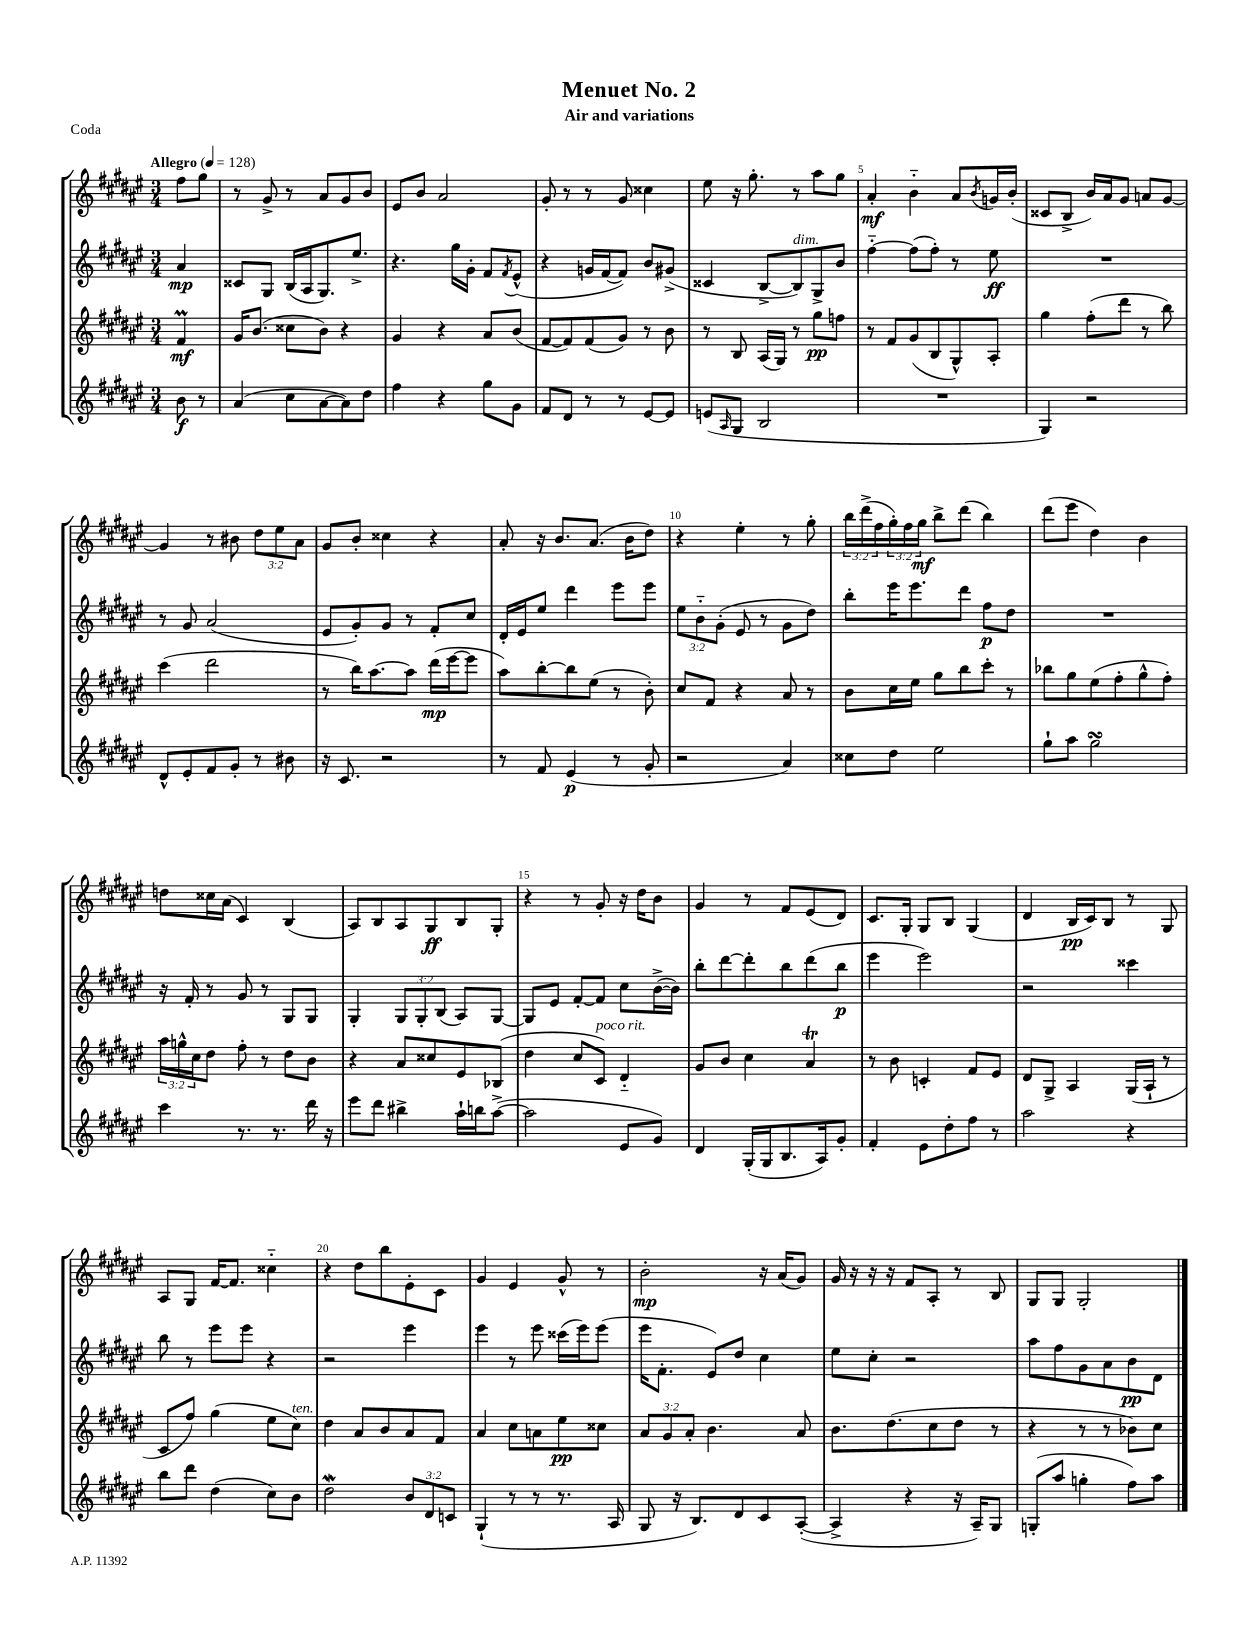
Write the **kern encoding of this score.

**kern	**kern	**kern	**kern
*staff4	*staff3	*staff2	*staff1
*clefG2	*clefG2	*clefG2	*clefG2
*k[f#c#g#d#a#e#]	*k[f#c#g#d#a#e#]	*k[f#c#g#d#a#e#]	*k[f#c#g#d#a#e#]
*M3/4	*M3/4	*M3/4	*M3/4
*MM128	*MM128	*MM128	*MM128
8b\	4f#/	4a#/	8ff#\L
8r	.	.	8gg#\J
=	=	=	=
(4a#/	16g#/LK	8c##/L	8r
.	(8.b/J	.	.
.	.	8G#/J	8g#^/
8cc#\L	8cc##\L	(16B/LL	8r
.	.	16A#/J	.
[8a#\	8b\J)	8.G#/)	8a#/L
8a#\])	4r	.	8g#/
.	.	8.ee#^/J	.
8dd#\J	.	.	8b/J
=	=	=	=
4ff#\	4g#/	4.r	8e#/L
.	.	.	8b/J
4r	4r	.	2a#/
.	.	16gg#\LL	.
.	.	16g#'\JJ	.
8gg#\L	8a#/L	8f#/L	.
.	.	8qf#/	.
8g#\J	(8b/J	(8e#^^/J	.
=	=	=	=
8f#/L	[8f#/L	4r	8g#'/
8d#/J	8f#/])	.	8r
8r	(8f#/	16g/LL	8r
.	.	[16f#/J	.
8r	8g#/J)	8f#/]J)	8g#/
[8e#/L	8r	8b/L	4cc##\
8e#/]J	8b\	(8g#^/J	.
=	=	=	=
(8e/L	8r	4c##/	8ee#\
16qqA#/	.	.	.
8G#/J	8B/	.	16r
.	.	.	8.gg#'\
2B/	(16A#/LL	[8B^/L	.
.	16G#/JJ)	.	.
.	8r	8B/])	8r
.	8gg#\L	8G#^/	8aa#\L
.	8ff\J	8b/J	8gg#\J
=	=	=	=
2.r	8r	[4ff#'~\	4a#'/
.	8f#/L	.	.
.	(8g#/	(8ff#\]L	4b'~\
.	8B/	8ff#'\J)	.
.	8G#^^/)	8r	8a#/L
.	.	.	8qb/
.	8A#'/J	8ee#\	16g/L
.	.	.	(16b'/JJ
=	=	=	=
4G#/)	4gg#\	2.r	8c##/L
.	.	.	8B^/J
2r	(8ff#'\L	.	16b/LL)
.	.	.	16a#/J
.	8ddd#\J	.	8g#/J
.	8r	.	8a/L
.	8bb\)	.	[8g#/J
=	=	=	=
8d#^^/L	(4ccc#\	8r	4g#/]
8e#'/	.	8g#/	.
8f#/	2ddd#\	(2a#/	8r
8g#'/J	.	.	8b#\
8r	.	.	12dd#\L
.	.	.	12ee#\
8b#\	.	.	.
.	.	.	12a#\J
=	=	=	=
16r	8r	8e#/L	8g#/L
8.c#/	.	.	.
.	16bb\LK)	8g#'/)	8b'/J
.	[8.aa#\	.	.
2r	.	8g#/J	4cc##\
.	8aa#\]J	8r	.
.	(16ddd#\LL	8f#'/L	4r
.	[16eee#\J	.	.
.	8eee#\]J	8cc#/J	.
=	=	=	=
8r	8aa#\L)	16d#'/LL	8a#'/
.	.	16e#/J	.
8f#/	[8bb'\	8ee#/J	16r
.	.	.	8.b/L
(4e#/	8bb\]	4ddd#\	.
.	(8ee#\J	.	(8.a#/J
8r	8r	8eee#\L	.
.	.	.	16b\LK
8g#'/	8b'\)	8eee#\J	8dd#\J)
=	=	=	=
2r	8cc#/L	12ee#\L	4r
.	.	12b'~\	.
.	8f#/J	.	.
.	.	(12g#'\J	.
.	4r	8e#/	4ee#'\
.	.	8r	.
4a#/)	8a#/	8g#\L	8r
.	8r	8dd#\J)	8gg#'\
=	=	=	=
8cc##\L	8b\L	8bb'\L	24bb\LL
.	.	.	(24ddd#^\
.	.	.	24ff#\
8dd#\J	16cc#\L	16eee#\K	24gg#'\)
.	.	.	24ff#\
.	16ee#\JJ	8.eee#\	.
.	.	.	24gg#\JJ
2ee#\	8gg#\L	.	8bb^\L
.	8bb\	8ddd#\J	(8ddd#\J
.	8ccc#'\J	8ff#\L	4bb\)
.	8r	8dd#\J	.
=	=	=	=
8gg#`\L	8bb-\L	2.r	(8ddd#\L
8aa#\J	8gg#\	.	8eee#\J
2gg#\	(8ee#\	.	4dd#\)
.	8ff#'\	.	.
.	8gg#^^\	.	4b\
.	8ff#'\J)	.	.
=	=	=	=
4ccc#\	24aa#\LL	16r	8dd\L
.	24gg^^\	.	.
.	.	16f#'/	.
.	24cc#\J	.	.
.	8dd#\J	8r	16cc##\L
.	.	.	(16a#\JJ
8.r	8ff#'\	8g#/	4c#/)
.	8r	8r	.
8.r	.	.	.
.	8dd#\L	8G#/L	(4B/
16ddd#\	8b\J	8G#/J	.
16r	.	.	.
=	=	=	=
8eee#\L	4r	4G#'/	8A#/L)
8ddd#\J	.	.	8B/
4bb#^\	8a#/L	12G#/L	8A#/
.	.	12G#'/	.
.	8cc##/	.	8G#/
.	.	(12B/J	.
16aa#`\LL	8e#/	8A#/L)	8B/
16bb\J	.	.	.
([8aa#^\J	(8B-/J	[8G#/J	8G#'/J
=	=	=	=
2aa#\]	4dd#\	8G#/]L	4r
.	.	8e#/J	.
.	8cc#/L	[8f#'/L	8r
.	8c#/J)	8f#/]J	8g#'/
8e#/L	4d#'~/	8cc#\L	16r
.	.	.	16dd#\LK
8g#/J)	.	([16b^\L	8b\J
.	.	16b\]JJ)	.
=	=	=	=
4d#/	8g#/L	8bb'\L	4g#/
.	8b/J	[8ddd#\	.
(16G#'/LL	4cc#\	8ddd#'\]	8r
16G#/J	.	.	.
8.B/	.	8bb\	8f#/L
.	4a#/	(8ddd#\	(8e#/
16A#/k)	.	.	.
8g#'/J	.	8bb\J	8d#/J)
=	=	=	=
4f#'/	8r	4eee#\	8.c#/L
.	8b\	.	.
.	.	.	16G#'/Jk
8e#\L	4c'/	2eee#\)	8G#/L
8dd#'\	.	.	8B/J
8ff#\J	8f#/L	.	(4G#/
8r	8e#/J	.	.
=	=	=	=
2aa#\	8d#/L	2r	4d#/
.	8G#^/J	.	.
.	4A#/	.	16B/LL
.	.	.	16c#/J)
.	.	.	8B/J
4r	(16G#/LL	4ccc##\	8r
.	16A#`/JJ	.	.
.	8r	.	8G#/
=	=	=	=
8bb\L	8c#/L	8bb\	8A#/L
8ddd#\J	8ff#/J)	8r	8G#/J
(4dd#\	(4gg#\	8eee#\L	[16f#/LK
.	.	.	8.f#/]J
.	.	8eee#\J	.
8cc#\L)	8ee#\L	4r	4cc##'~\
8b\J	8cc#\J)	.	.
=	=	=	=
2dd#\	4dd#\	2r	4r
.	8a#/L	.	8dd#\L
.	8b/	.	8bb\
12b/L	8a#/	4eee#\	8e#'\
12d#/	.	.	.
.	8f#/J	.	8c#\J
12c/J	.	.	.
=	=	=	=
(4G#`/	4a#/	4eee#\	4g#/
8r	8cc#\L	8r	4e#/
8r	8a\	8eee#\	.
8.r	8ee#\	(16ccc##\LL	8g#^^/
.	.	16eee#\J)	.
.	8cc##\J	(8eee#\J	8r
16A#/	.	.	.
=	=	=	=
8G#/	12a#/L	16eee#\LK	2b'\
.	.	8.f#'\J	.
.	12g#/	.	.
16r	.	.	.
.	12a#'/J	.	.
8.B/L)	.	.	.
.	4.b\	8e#/L)	.
8d#/	.	8dd#/J	.
8c#/	.	4cc#\	16r
.	.	.	(16a#/LK
([8A#'/J	8a#/	.	8g#/J)
=	=	=	=
4A#^/]	8.b\L	8ee#\L	16g#/
.	.	.	16r
.	.	8cc#'\J	16r
.	(8.dd#\	.	16r
4r	.	2r	8f#/L
.	8cc#\	.	8A#'/J
16r	8dd#\J	.	8r
16A#~/LK)	.	.	.
8G#/J	8r	.	8B/
=	=	=	=
(8G'/L	4r	8aa#\L	8G#/L
8aa#/J	.	8ff#\	8G#/J
4gg'\	8r	8g#\	2G#'/
.	8r	8a#\	.
8ff#\L)	8b-\L)	8b\	.
8aa#\J	8cc#\J	8d#\J	.
==	==	==	==
*-	*-	*-	*-
